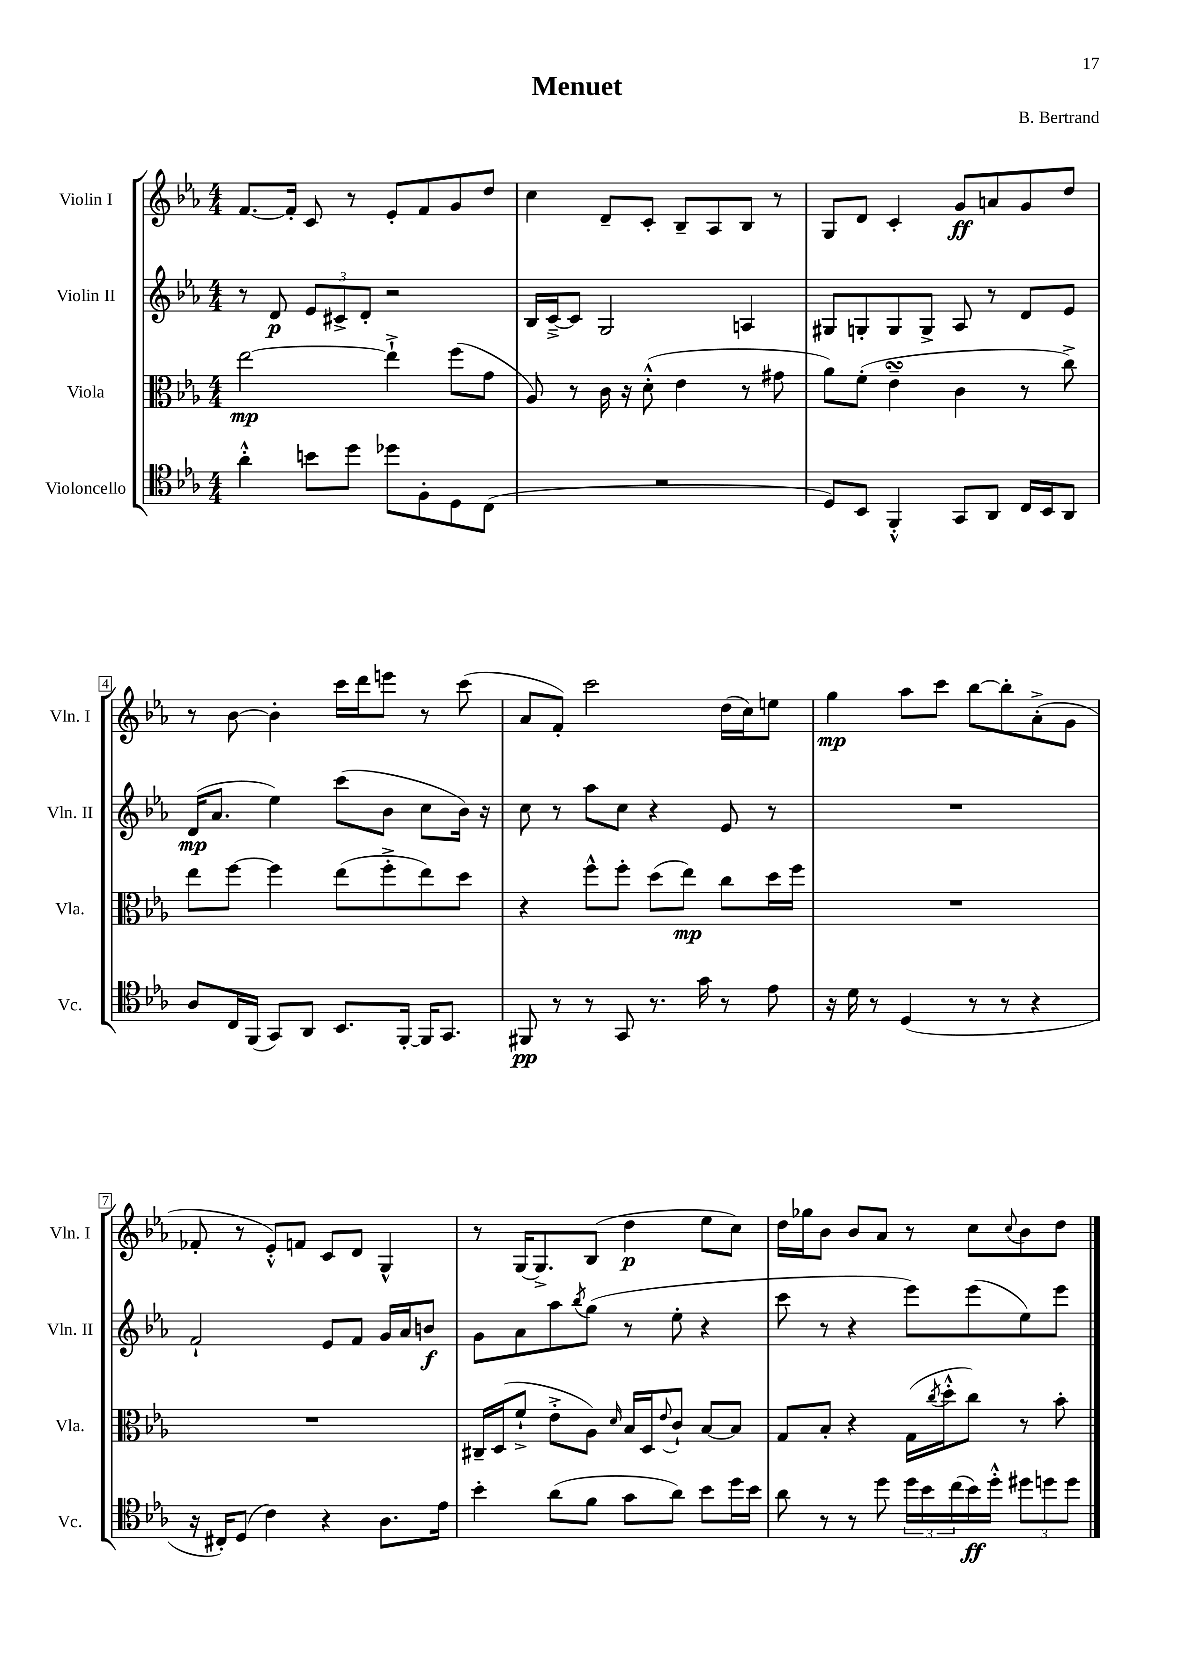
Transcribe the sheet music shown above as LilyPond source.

\header { title = "Menuet" composer = "B. Bertrand" }
<<
\new StaffGroup <<
\new Staff = "s0" \with { instrumentName = "Violin I" shortInstrumentName = "Vln. I" } {
    \clef treble \key ees \major \numericTimeSignature \time 4/4
    f'8.~ f'16-. c'8 r8 ees'8-. f'8 g'8 d''8 |
    c''4 d'8-- c'8-. bes8-- aes8 bes8 r8 |
    g8 d'8 c'4-. g'8\ff a'8 g'8 d''8 |
    r8 bes'8~ bes'4-. c'''16 d'''16 e'''8 r8 c'''8( |
    aes'8 f'8-.) c'''2 d''16( c''16) e''8 |
    g''4\mp aes''8 c'''8 bes''8~ bes''8-. aes'8-.->( g'8 |
    fes'8-. r8 ees'8-.-^) f'8 c'8 d'8 g4-^ |
    r8 g16~ g8.-> bes8( d''4\p ees''8 c''8) |
    d''16 ges''16 bes'8 bes'8 aes'8 r8 c''8 \appoggiatura { c''8 } bes'8 d''8 \bar "|." |
}
\new Staff = "s1" \with { instrumentName = "Violin II" shortInstrumentName = "Vln. II" } {
    \clef treble \key ees \major \numericTimeSignature \time 4/4
    r8 d'8\p \tuplet 3/2 { ees'8 cis'8-> d'8-. } r2 |
    bes16 c'16~---> c'8 g2 a4 |
    gis8 g8-. g8 g8-> aes8 r8 d'8 ees'8 |
    d'16\mp( aes'8. ees''4) c'''8( bes'8 c''8 bes'16) r16 |
    c''8 r8 aes''8 c''8 r4 ees'8 r8 |
    R1 |
    f'2-! ees'8 f'8 g'16 aes'16 b'8\f |
    g'8 aes'8 aes''8 \acciaccatura { bes''8 } g''8( r8 ees''8-. r4 |
    c'''8 r8 r4 ees'''8) ees'''8( ees''8) ees'''8 \bar "|." |
}
\new Staff = "s2" \with { instrumentName = "Viola" shortInstrumentName = "Vla." } {
    \clef alto \key ees \major \numericTimeSignature \time 4/4
    ees''2~\mp ees''4-!-> f''8( g'8 |
    aes8) r8 c'16 r16 d'8-.-^( ees'4 r8 gis'8 |
    aes'8) f'8-.( ees'4--\turn c'4 r8 c''8->) |
    ees''8 f''8~ f''4 ees''8( f''8-.-> ees''8) d''8 |
    r4 f''8-^ f''8-. d''8( ees''8\mp) c''8 d''16 f''16 |
    R1 |
    R1 |
    cis16-- d16( f'8-!-> ees'8-.-> aes8) \grace { d'16 } bes16 d16 \appoggiatura { ees'8 } c'8-! bes8~ bes8 |
    g8 bes8-. r4 g16( \acciaccatura { c''8 } d''16-.-^ c''8) r8 bes'8-. \bar "|." |
}
\new Staff = "s3" \with { instrumentName = "Violoncello" shortInstrumentName = "Vc." } {
    \clef tenor \key ees \major \numericTimeSignature \time 4/4
    aes'4-.-^ b'8 d''8 des''8 f8-. d8 c8( |
    R1 |
    d8) bes,8 f,4-.-^ g,8 aes,8 c16 bes,16 aes,8 |
    aes8 c16 f,16( g,8) aes,8 bes,8. f,16~-. f,16 g,8. |
    fis,8\pp r8 r8 g,8 r8. g'16 r8 ees'8 |
    r16 d'16 r8 d4( r8 r8 r4 |
    r16 cis16-.) d8( c'4) r4 aes8. ees'16 |
    bes'4-. aes'8( f'8 g'8 aes'8) bes'8 d''16 bes'16 |
    aes'8 r8 r8 d''8 \tuplet 3/2 { d''16 bes'16 c''16( } bes'16\ff) d''16-.-^ \tuplet 3/2 { dis''8 d''8 d''8 } \bar "|." |
}
>>
>>
\layout { \context { \Score \override BarNumber.stencil = #(make-stencil-boxer 0.1 0.3 ly:text-interface::print) } }
